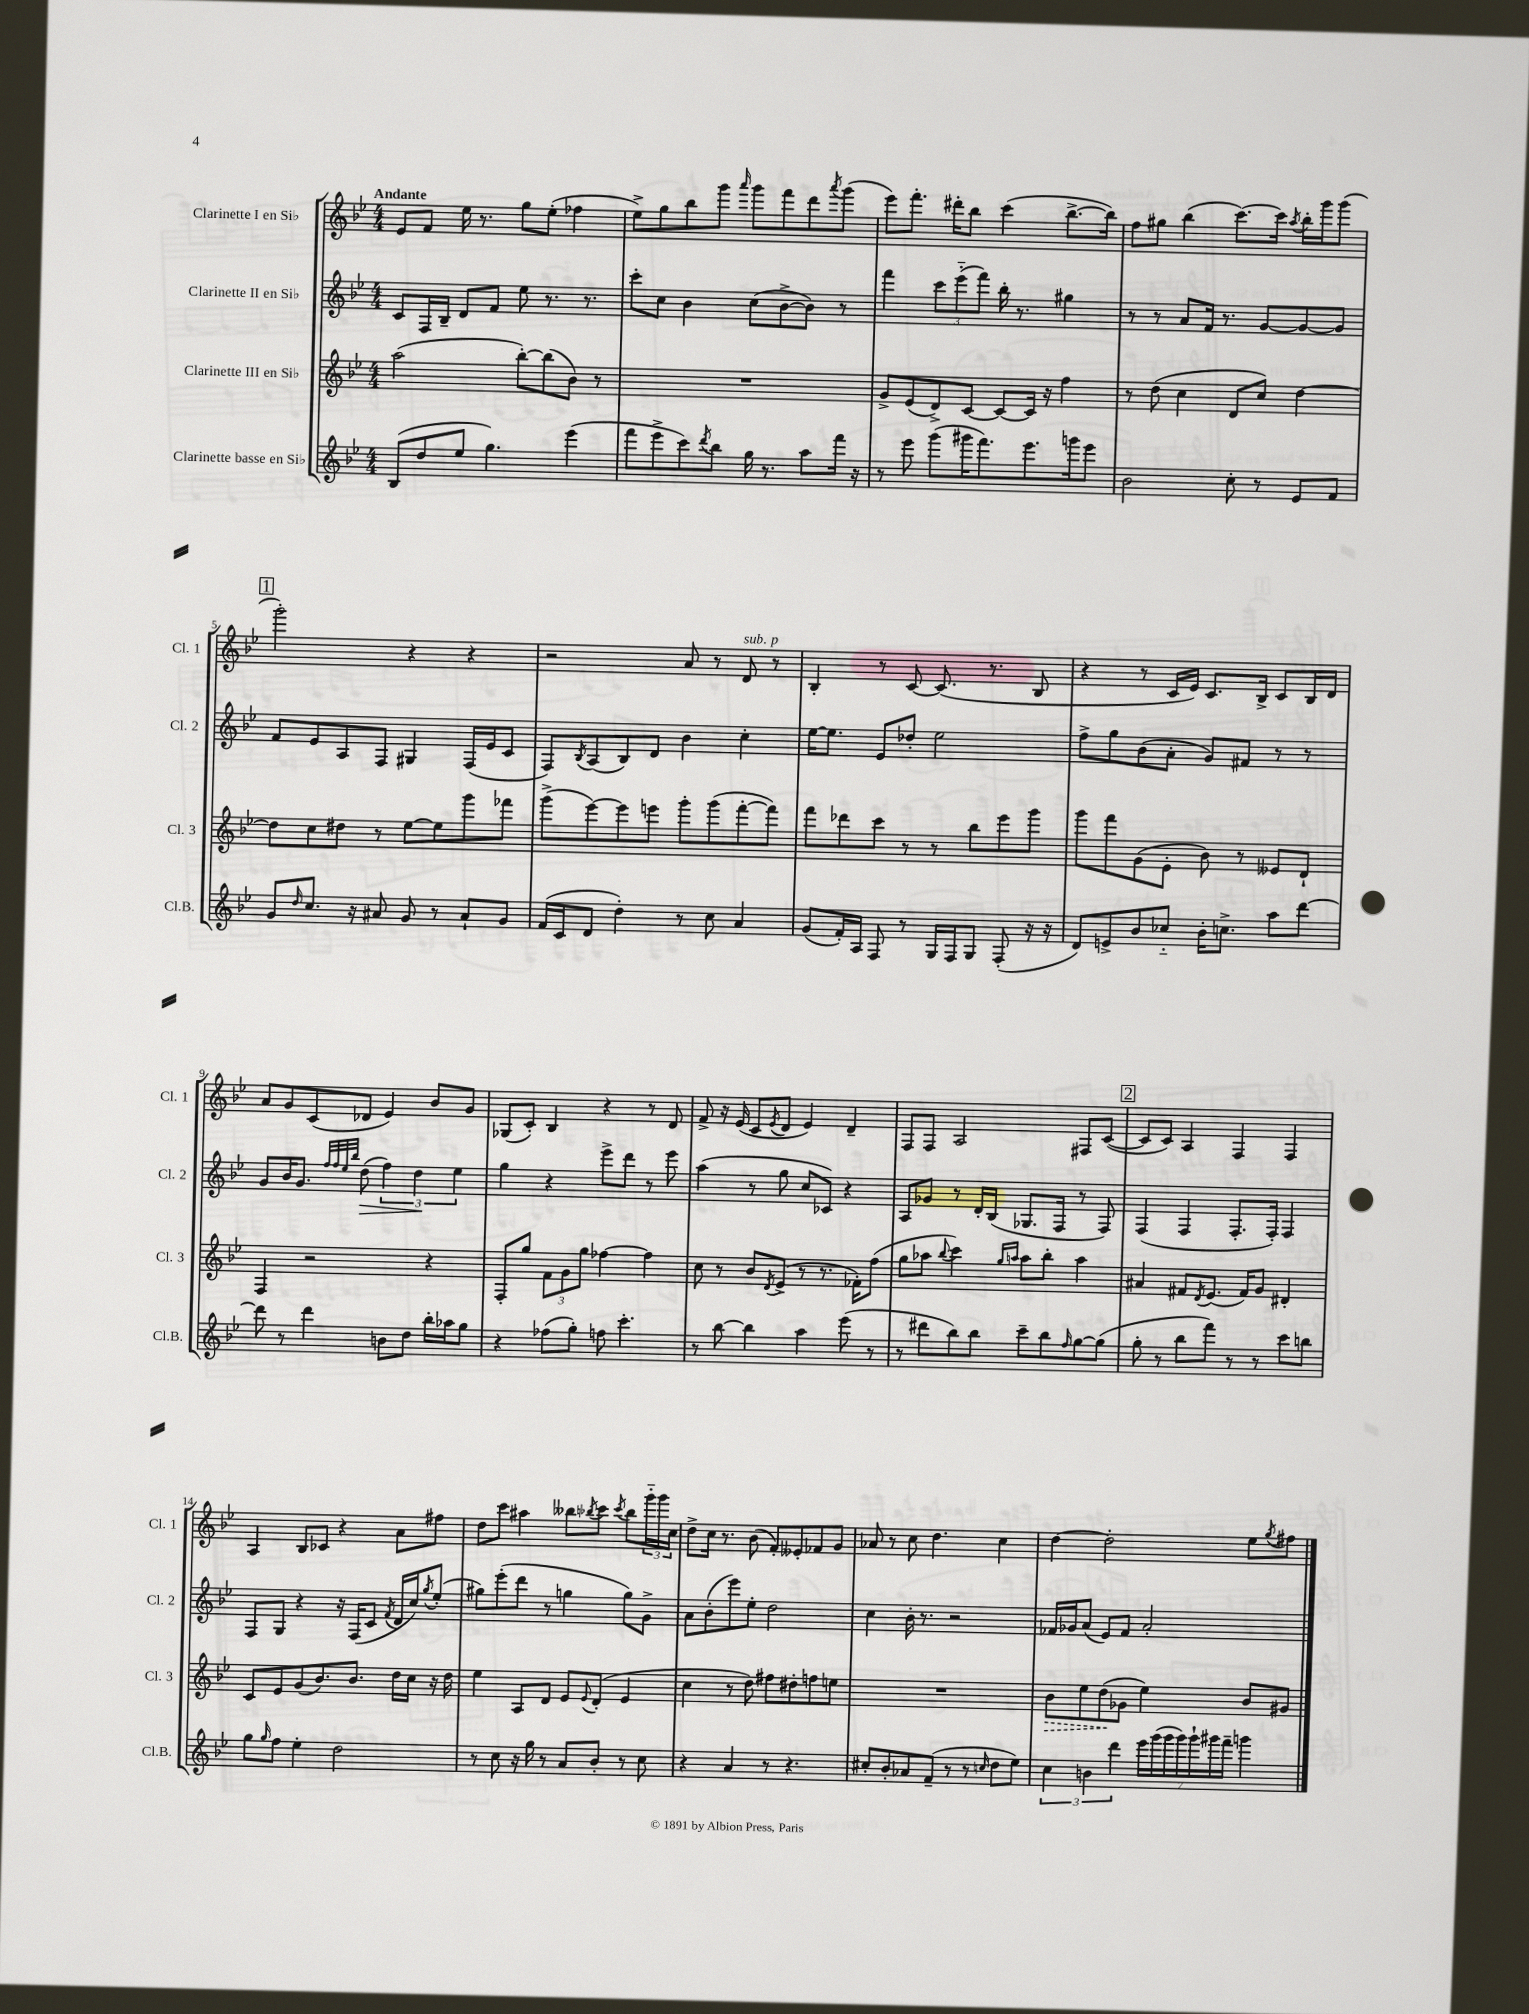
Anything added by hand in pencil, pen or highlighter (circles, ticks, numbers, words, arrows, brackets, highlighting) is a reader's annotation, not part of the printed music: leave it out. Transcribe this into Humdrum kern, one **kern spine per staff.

**kern	**kern	**kern	**kern
*staff4	*staff3	*staff2	*staff1
*clefG2	*clefG2	*clefG2	*clefG2
*k[b-e-]	*k[b-e-]	*k[b-e-]	*k[b-e-]
*M4/4	*M4/4	*M4/4	*M4/4
(8B-	(2aa	8c	8e-
8dd	.	16F	8f
.	.	16B-~	.
8ee-	.	8d	16ee-
.	.	.	8.r
4.gg)	.	8f	.
.	[8bb-')	8ee-	8gg
.	(8bb-]	8.r	(8ee-'
(4eee-	8b-)	.	4ff-
.	.	8.r	.
.	8r	.	.
=	=	=	=
8fff	1r	8ccc'	8ee-^)
8eee-^	.	8cc	8gg
8ccc)	.	4b-	8bb-
8qddd	.	.	.
8bb-	.	.	8ggg
.	.	.	16qqaaa
16gg	.	(8cc	8ggg
8.r	.	.	.
.	.	[8b-^	8fff
8aa	.	8b-])	8ddd
.	.	.	8qaaa
16fff	.	8r	(8ggg
16r	.	.	.
=	=	=	=
8r	8g^	4fff	8eee-)
8eee-	(8e-	.	8.fff'
(8ggg	8d^)	12ccc	.
.	.	.	16ddd#'
.	.	(12eee-'~	.
16ggg#	[8c	.	8bb-
.	.	12fff)	.
8.fff)	.	.	.
.	8c_	16bb-'	(4ccc
.	.	8.r	.
8.eee-	16c]	.	.
.	16r	.	.
.	4ff	4gg#	[8.bb-^
16ggg	.	.	.
8eee-	.	.	.
.	.	.	16bb-])
=	=	=	=
2b-	8r	8r	8ff
.	(8dd	8r	8gg#
.	4cc	8a	(4bb-
.	.	16f	.
.	.	8.r	.
8cc'	8d	.	[8.ccc)
8r	8cc)	[8g	.
.	.	.	16ccc]
.	.	.	8qaa
8e-	[4dd	8g_	16bb-'
.	.	.	16ggg
8f	.	8g]	(8ggg
=	=	=	=
8g	8dd]	8f	2ggg')
16qqdd	.	.	.
8.cc	8cc	8e-	.
.	8dd#	8A	.
16r	.	.	.
8a#	8r	8F	.
8g	[8ee-	4G#	4r
8r	8ee-]	.	.
8a#`	8ggg	(16F	4r
.	.	16e-	.
8g	8fff-	8c	.
=	=	=	=
(16f	(8ggg^	8F)	2r
16c	.	.	.
.	.	8qB-	.
8d	[8eee-)	(8A	.
4dd')	8eee-]	8B-)	.
.	8eee	8d	.
8r	8ggg'	4b-	8a
8cc	(8ggg	.	8r
4a	[8fff'	4cc'	8d
.	8fff])	.	8r
=	=	=	=
(8g	8fff	[16ee-	4B-'
.	.	8.ee-]	.
16f')	8ddd-	.	.
16A	.	.	.
8F	8ccc	8e-	8r
8r	8r	8dd-'	[8c
16G	8r	2ee-	(8.c]
16F	.	.	.
8G	8bb-	.	.
.	.	.	8.r
(8F'	8eee-	.	.
16r	8ggg	.	8B-
16r	.	.	.
=	=	=	=
8d)	8ggg	8ff^	4r
8e^	8fff	8gg	.
8b-	(8g	(8b-	8r
8cc-'~	8e-'	8a'	16c
.	.	.	16e-)
16b-'	8b-)	8g)	8.c
8.cc^	.	.	.
.	8r	8f#	.
.	.	.	16B-^
8aa	8e--	8r	8c
[8ddd	8d`	8r	16B-
.	.	.	16d
=	=	=	=
8ddd]	4F	8g	8a
8r	.	16b-	8g
.	.	8.g	.
4ddd	2r	.	(8c
.	.	32qqff	.
.	.	32qqff	.
.	.	32qqee-	.
.	.	32qqbb-	.
.	.	(8dd	8d-
8b	.	6ff)	4e-)
8dd	.	.	.
.	.	6dd	.
16bb-'	4r	.	8b-
16aa-	.	.	.
.	.	6ee-	.
8gg	.	.	8g
=	=	=	=
4r	8F'	4gg	(8G-
.	8gg	.	8c')
(8ff-	12f	4r	4B-
.	12g	.	.
8gg')	.	.	.
.	12gg	.	.
8ff	[4ff-	8eee-^	4r
4.ccc'	.	8ddd	.
.	4ff-]	8r	8r
.	.	8eee-	8d
=	=	=	=
8r	8cc	(4aa	8f^
[8bb-	8r	.	16r
.	.	.	(16e-
4bb-]	8b-	8r	8c
.	8qd	.	8qe-
.	(8e-^	8gg	8d
4aa	8r	8cc	4e-)
.	8.r	8c-)	.
(8eee-	.	4r	4d~
.	16f-')	.	.
8r	(8ff	.	.
=	=	=	=
8r	8gg	8A	8F
8ddd#	8aa-	8g-	8F
.	8qqbb-	.	.
8bb-)	4ccc)	8r	2A
8bb-	.	16d'	.
.	.	(16B-	.
.	16qqgg	.	.
.	16qqaa	.	.
8ccc~	8aa	8.G-	.
8bb-	8bb-'	.	.
.	.	16F	.
16qqff	.	.	.
[8gg	4aa	8r	8F#
(8gg]	.	8F)	([8c
=	=	=	=
8gg'	4a#	(4F	8c]
8r	.	.	8c)
8bb-	8f#	4F	4A
.	8qd	.	.
8fff)	(8.e-	.	.
8r	.	8.F'	4F
.	16f#)	.	.
8r	8g	.	.
.	.	16F')	.
8ccc	4d#'	4F	4F
8bb	.	.	.
=	=	=	=
8gg	8c	8F	4A
16qqgg	.	.	.
8ff	8e-	8G	.
4ee-'	(8g	4r	8B-
.	8.b-)	.	8c-
2dd	.	16r	4r
.	8.b-	(16F	.
.	.	8c	.
.	.	8qf	.
.	16dd	16d	8a
.	16cc	16cc)	.
.	.	8qgg	.
.	16r	(8ee-'	8ff#
.	16dd	.	.
=	=	=	=
8r	4ee-	8gg#)	8dd
8cc	.	(8eee-'	8ccc
16r	8A	8ddd	4aa#
16gg	.	.	.
8r	8d	8r	.
8a	8e-	4gg	8bb--
.	8qqe-	.	8qbb-
8b-'	(8d'	.	8ccc
.	.	.	8qccc
8r	4e-	8gg)	8bb-
8cc	.	8g^	24ggg'~
.	.	.	24ggg
.	.	.	24cc
=	=	=	=
4r	4cc	8a	8dd^
.	.	(8b-'	16cc
.	.	.	8.r
4a	8r	8eee-)	.
.	8dd)	8ee-'	(8b-
8r	8ff#	2dd	8f')
4.r	8dd#'	.	8e--'
.	8ff	.	8f-
.	8ee	.	8g
=	=	=	=
8cc#'	1r	4cc	8a-
8b-'	.	.	8r
8a-	.	16b-'	8cc
.	.	8.r	.
(8f~	.	.	4.dd
8r	.	2r	.
8r	.	.	.
16qqcc	.	.	.
8dd	.	.	4cc
8ee-)	.	.	.
=	=	=	=
6cc	8b-	16f-	[4dd
.	.	16g-	.
.	8ee-	(8a	.
6b	.	.	.
.	(8dd	8e-)	2dd']
6ddd	.	.	.
.	8g-	8f-	.
28eee-	4ee-)	2a'	.
(28ggg	.	.	.
28ggg	.	.	.
28ggg)	.	.	.
28ggg`	.	.	.
28ggg#	.	.	.
28fff~	.	.	.
4ggg	8b-	.	8ee-
.	.	.	8qgg
.	8g#	.	8ff#
==	==	==	==
*-	*-	*-	*-
